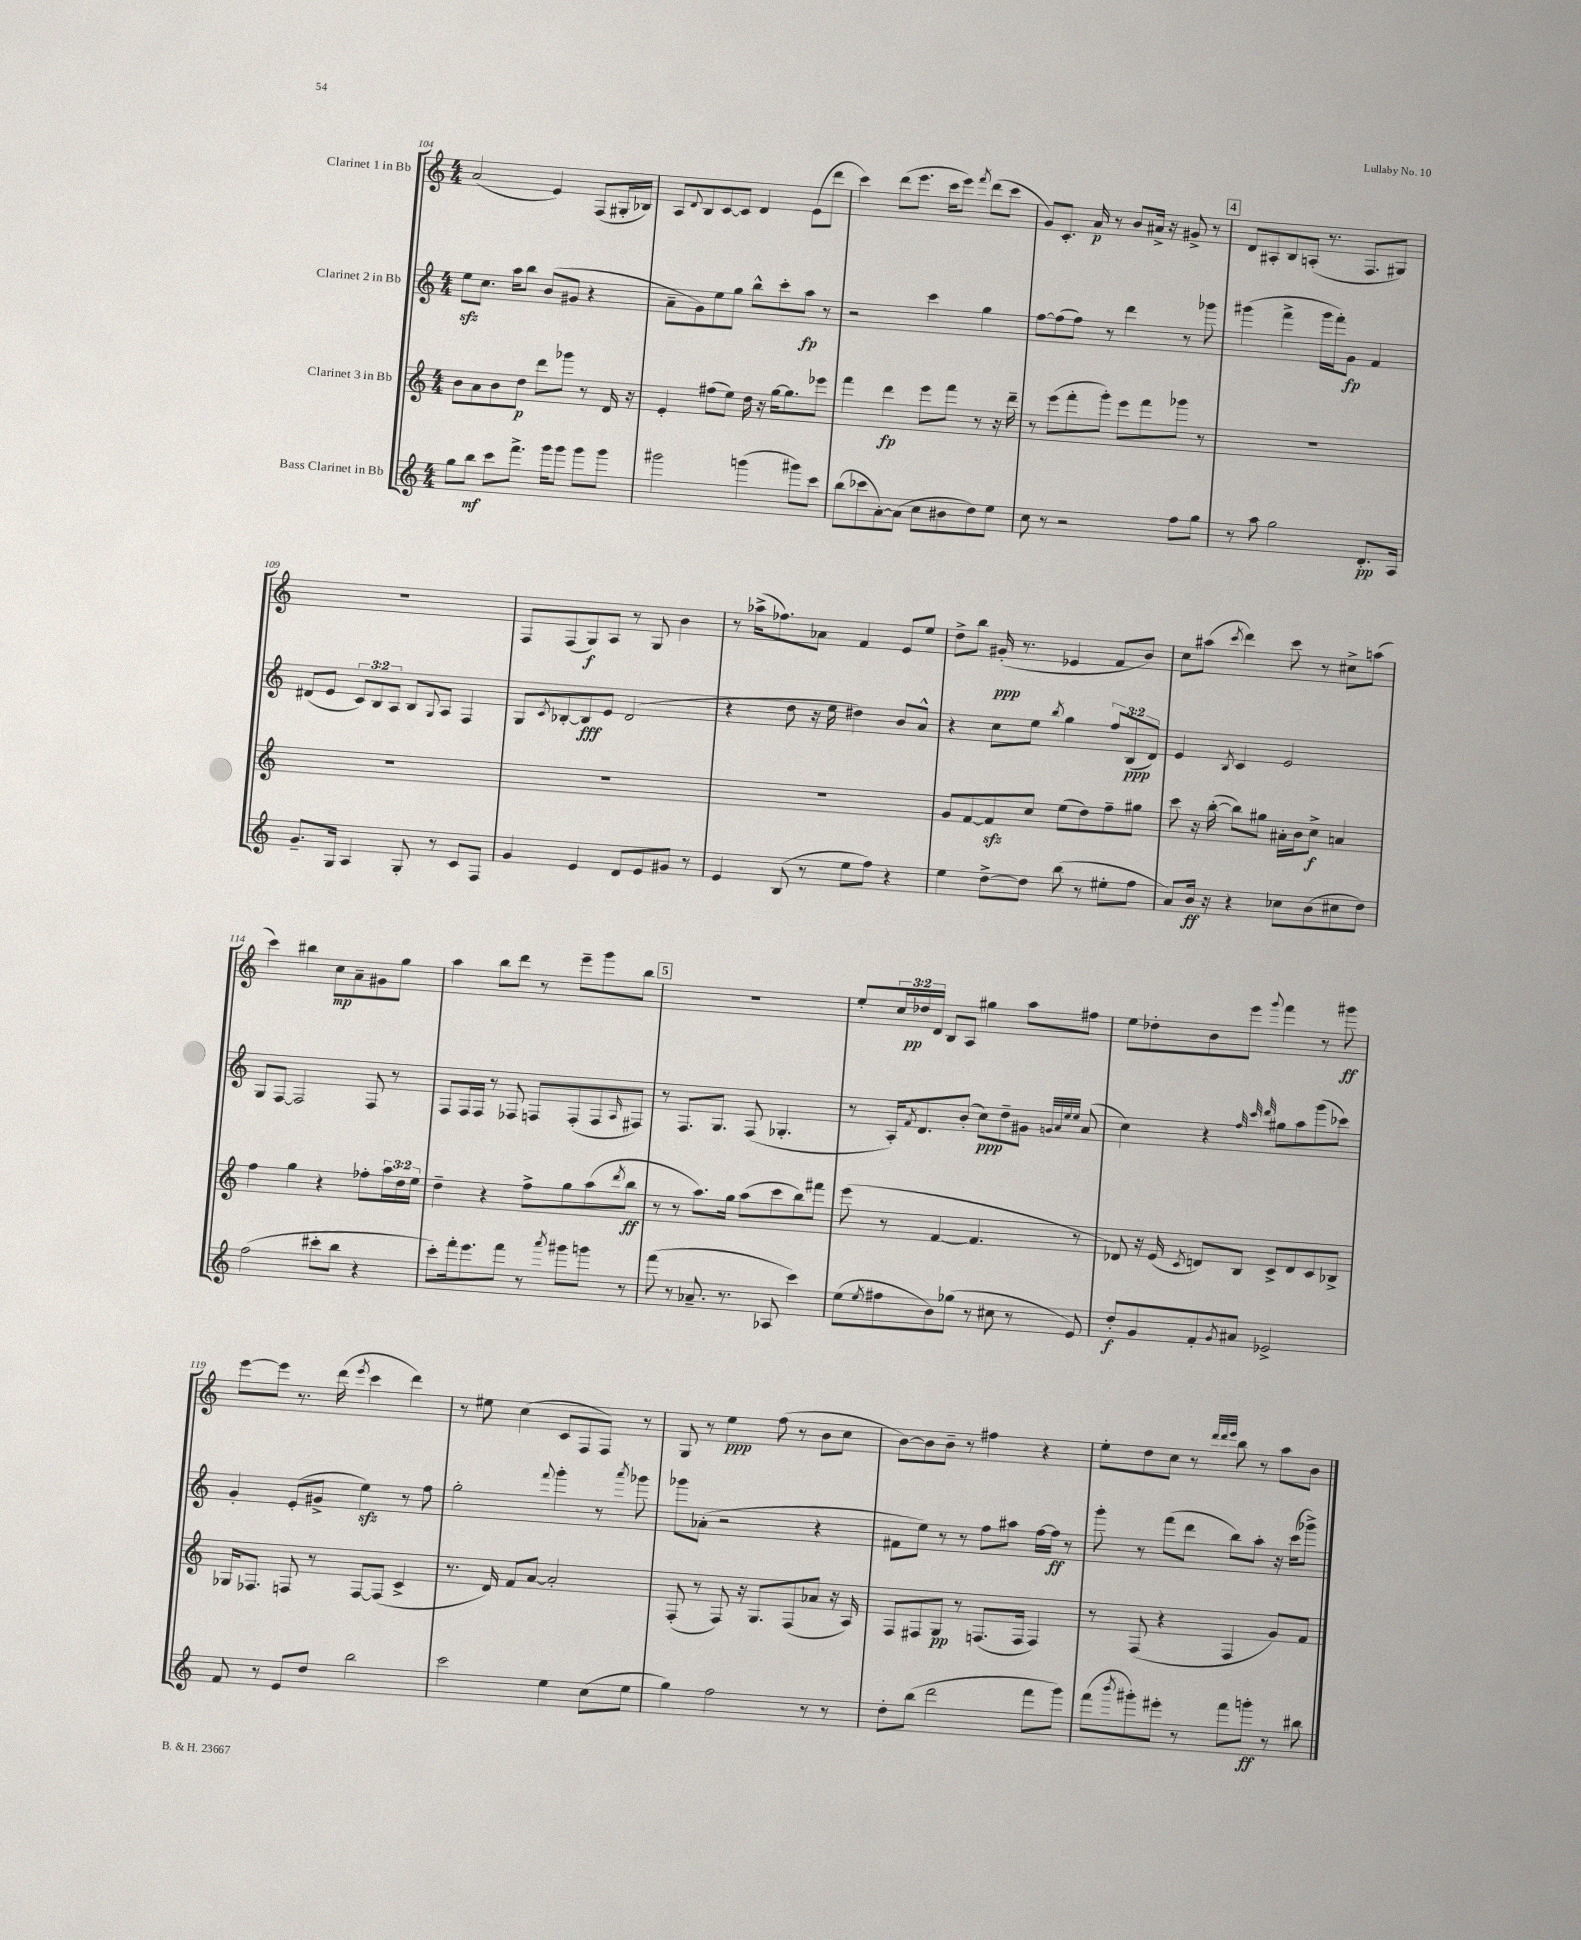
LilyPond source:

<<
\new StaffGroup <<
\new Staff = "s0" \with { instrumentName = "Clarinet 1 in Bb" } {
    \clef treble \key c \major \numericTimeSignature \time 4/4 \override Staff.TupletNumber.text = #tuplet-number::calc-fraction-text
    a'2( e'4) f8( gis16-. bes16) |
    a8 \appoggiatura { d'8 } b8 c'8~ c'8 d'4 e'8( d'''8 |
    c'''4) d'''8( e'''8. c'''16 e'''8) \acciaccatura { f'''8 } d'''8( c'''8 |
    g'8) c'8.-. a'16\p r8 b'8 ais'16-> r16 gis'8-> r8 |
    \mark \markup { \box "4" } d'8 ais8-. b8 a8-.( r8. f8. gis8) |
    R1 |
    f8 f8( g8\f) a8 r8 g8 b'4 |
    r8 aes''16->( fes''8.) aes'8 f'4 e'8 e''8 |
    d''8-> b''8 gis'16-.\ppp( r8. ees'4 f'8 b'8) |
    c''8 ais''8( \acciaccatura { c'''8 } d'''4) c'''8 r8 cis''8-> a''8( |
    c'''4) bis''4 c''8\mp a'8-- gis'8 g''8 |
    a''4 b''8 d'''8 r8 e'''8-- g'''8 b''8 |
    \mark \markup { \box "5" } R1 |
    e''8-. \tuplet 3/2 { c''16 des''16\pp d'16 } b8 a8 gis''4 a''8 fis''8 |
    e''8 des''8-. b'8 e'''8 \appoggiatura { g'''8 } f'''4 r8 gis'''8\ff |
    e'''8~ e'''8 r8. d'''16( \acciaccatura { e'''8 } c'''4 d'''4) |
    r8 eis''8 c''4( c'8 f8 f8) r8 |
    g8 r8 e''4\ppp f''8( r8 b'8 c''8 |
    b'8~) b'8 b'8-- r8 fis''4 r4 |
    e''8-. d''8 c''8 r8 \grace { d'''32 d'''32 e'''32 } b''8 r8 a''8 b'8 \bar "|." |
}
\new Staff = "s1" \with { instrumentName = "Clarinet 2 in Bb" } {
    \clef treble \key c \major \numericTimeSignature \time 4/4 \override Staff.TupletNumber.text = #tuplet-number::calc-fraction-text
    e''8\sfz c''8. a''16 b''8 b'8( gis'8 r4 |
    a'8-- g'8) e''8 g''8 b''8-^ c'''8-. a''8\fp r8 |
    r2 c'''4 g''4 |
    f''8~ f''8( f''8) r8 d'''4 r8 ges'''8 |
    \mark \markup { \box "4" } gis'''4( f'''4-> gis'''16 f'''16-.) g'8\fp f'4 |
    dis'8( e'8 \tuplet 3/2 { c'8) b8 a8 } b8 \appoggiatura { g8 } a8 f4 |
    g8 \acciaccatura { c'8 } bes8~-. bes8\fff e'8 d'2( |
    r4 d''8 r16 e''16 dis''4) b'8 a'8-^ |
    r4 c''8 e''8 \acciaccatura { b''8 } g''4 \tuplet 3/2 { f''8 b8\ppp( d'8) } |
    e'4 \acciaccatura { b8 } c'4 e'2 |
    g8 f8~ f2 f8 r8 |
    f8 f16 f16 r8 fes8 f8 f8-.( f8 \grace { a16 } fis8) |
    \mark \markup { \box "5" } r8 f8. g8. f8( ges4.-. |
    r8 a16-.) \acciaccatura { f'8 } d'8. b'8-.( c''8\ppp) d''8-- gis'8 \grace { g'32 a'32 e''32 e''32 } a'8( |
    c''4) r4 \grace { f''32 c'''32 d'''32 } gis''8 a''8 g'''8( ces'''8) |
    g'4-. e'8-.( gis'8-> e''4\sfz) r8 f''8 |
    g''2-. \appoggiatura { f'''8 } g'''4-. r8 \acciaccatura { a'''8 } ges'''8 |
    ges'''8 aes'8-.( r2 r4 |
    fis'8 e''8) r8 r8 f''8 ais''8 f''16~ f''16\ff r8 |
    g'''8-. r8 f'''8( d'''8 b''8) a''8-. r16 c'''16( ges'''8->) \bar "|." |
}
\new Staff = "s2" \with { instrumentName = "Clarinet 3 in Bb" } {
    \clef treble \key c \major \numericTimeSignature \time 4/4 \override Staff.TupletNumber.text = #tuplet-number::calc-fraction-text
    b'8 a'8 b'8 d''8\p d'''8 ges'''8 r8 d'16 r16 |
    e'4-. fis''8( e''8) d''16 r16 g''16~ g''8. ees'''8 |
    f'''4 d'''4\fp e'''8 f'''8 r8 r16 d'''16-- |
    r8 e'''8( f'''8-. g'''8-.) e'''8 f'''8 ges'''8 r8 |
    \mark \markup { \box "4" } R1 |
    R1 |
    R1 |
    R1 |
    g'8 f'8~ f'8\sfz c''8 e''8( d''8) f''8-- gis''8 |
    c'''8 r16 b''16~-.( b''8) gis''8 ais'16-. b'16 c''8->\f a'4 |
    f''4 g''4 r4 fes''8-. \tuplet 3/2 { a''16 d''16 e''16 } |
    d''4-- r4 f''8-> g''8 a''8( \acciaccatura { d'''8 } b''8\ff |
    \mark \markup { \box "5" } r8 r8 a''8.) g''16 a''8( c'''8 b''8) fis'''8 |
    e'''8( r8 f'4~ f'4. r8 |
    des'8) r16 e'16( \acciaccatura { c'8 } d'8) b8 c'8-> d'8 c'8 bes8-> |
    ges16 fes8. f8 r8 f8~ f8( c'4-> |
    r8. d'16) f'8 a'8~ a'2-. |
    f8-.( r8 f8) r16 g8. f8( aes'8 r16 a16) |
    f8 fis8 g8\pp r8 f8.( f16 f4) |
    r8 f8( r4 f4 g'8) f'8 \bar "|." |
}
\new Staff = "s3" \with { instrumentName = "Bass Clarinet in Bb" } {
    \clef treble \key c \major \numericTimeSignature \time 4/4
    g''8 b''8\mf c'''8 f'''8.-> g'''16 g'''8 g'''8 g'''8 |
    gis'''2 g'''4( gis'''8) c'''8 |
    b''8( ces'''8 a'8~-.) a'8( c''8 bis'8 d''8) e''8 |
    c''8 r8 r2 f''8 g''8 |
    \mark \markup { \box "4" } r8 a''8 g''2 d'8.-.\pp a16 |
    g'8.-- g16 a4 g8-. r8 c'8 f8 |
    g'4 e'4 d'8 e'8 gis'8 r8 |
    e'4 b8( r8 e''8 f''8) r4 |
    e''4 d''8~-> d''8 b''8( r8 eis''8-. f''8 |
    a'8) b'16\ff r16 r4 ces''8 b'8( cis''8 d''8) |
    f''2( cis'''8-. b''8 r4 |
    c'''8-.) f'''16-. e'''8. f'''8 r8 \acciaccatura { a'''8 } gis'''8 g'''8 r8 |
    \mark \markup { \box "5" } f'''8( r8 aes'8.-- r8. aes8 c'''4) |
    e''8( \acciaccatura { e''8 } fis''8 b'8) ges''8( r8 cis''8 r8 e'8) |
    d''8-.\f g'8 f'8-. \acciaccatura { g'8 } ais'8 ees'2-> |
    f'8 r8 e'8 d''8 b''2 |
    c'''2 e''4 c''8( e''8 |
    g''4) f''2 r8 r8 |
    d''8-. b''8( d'''2 f'''8 g'''8) |
    f'''8( \acciaccatura { b'''8 } gis'''8-.) eis'''8-. r8 f'''8 g'''8-.\ff r8 bis''8 \bar "|." |
}
>>
>>
\layout { \context { \Score currentBarNumber = #104 } }
